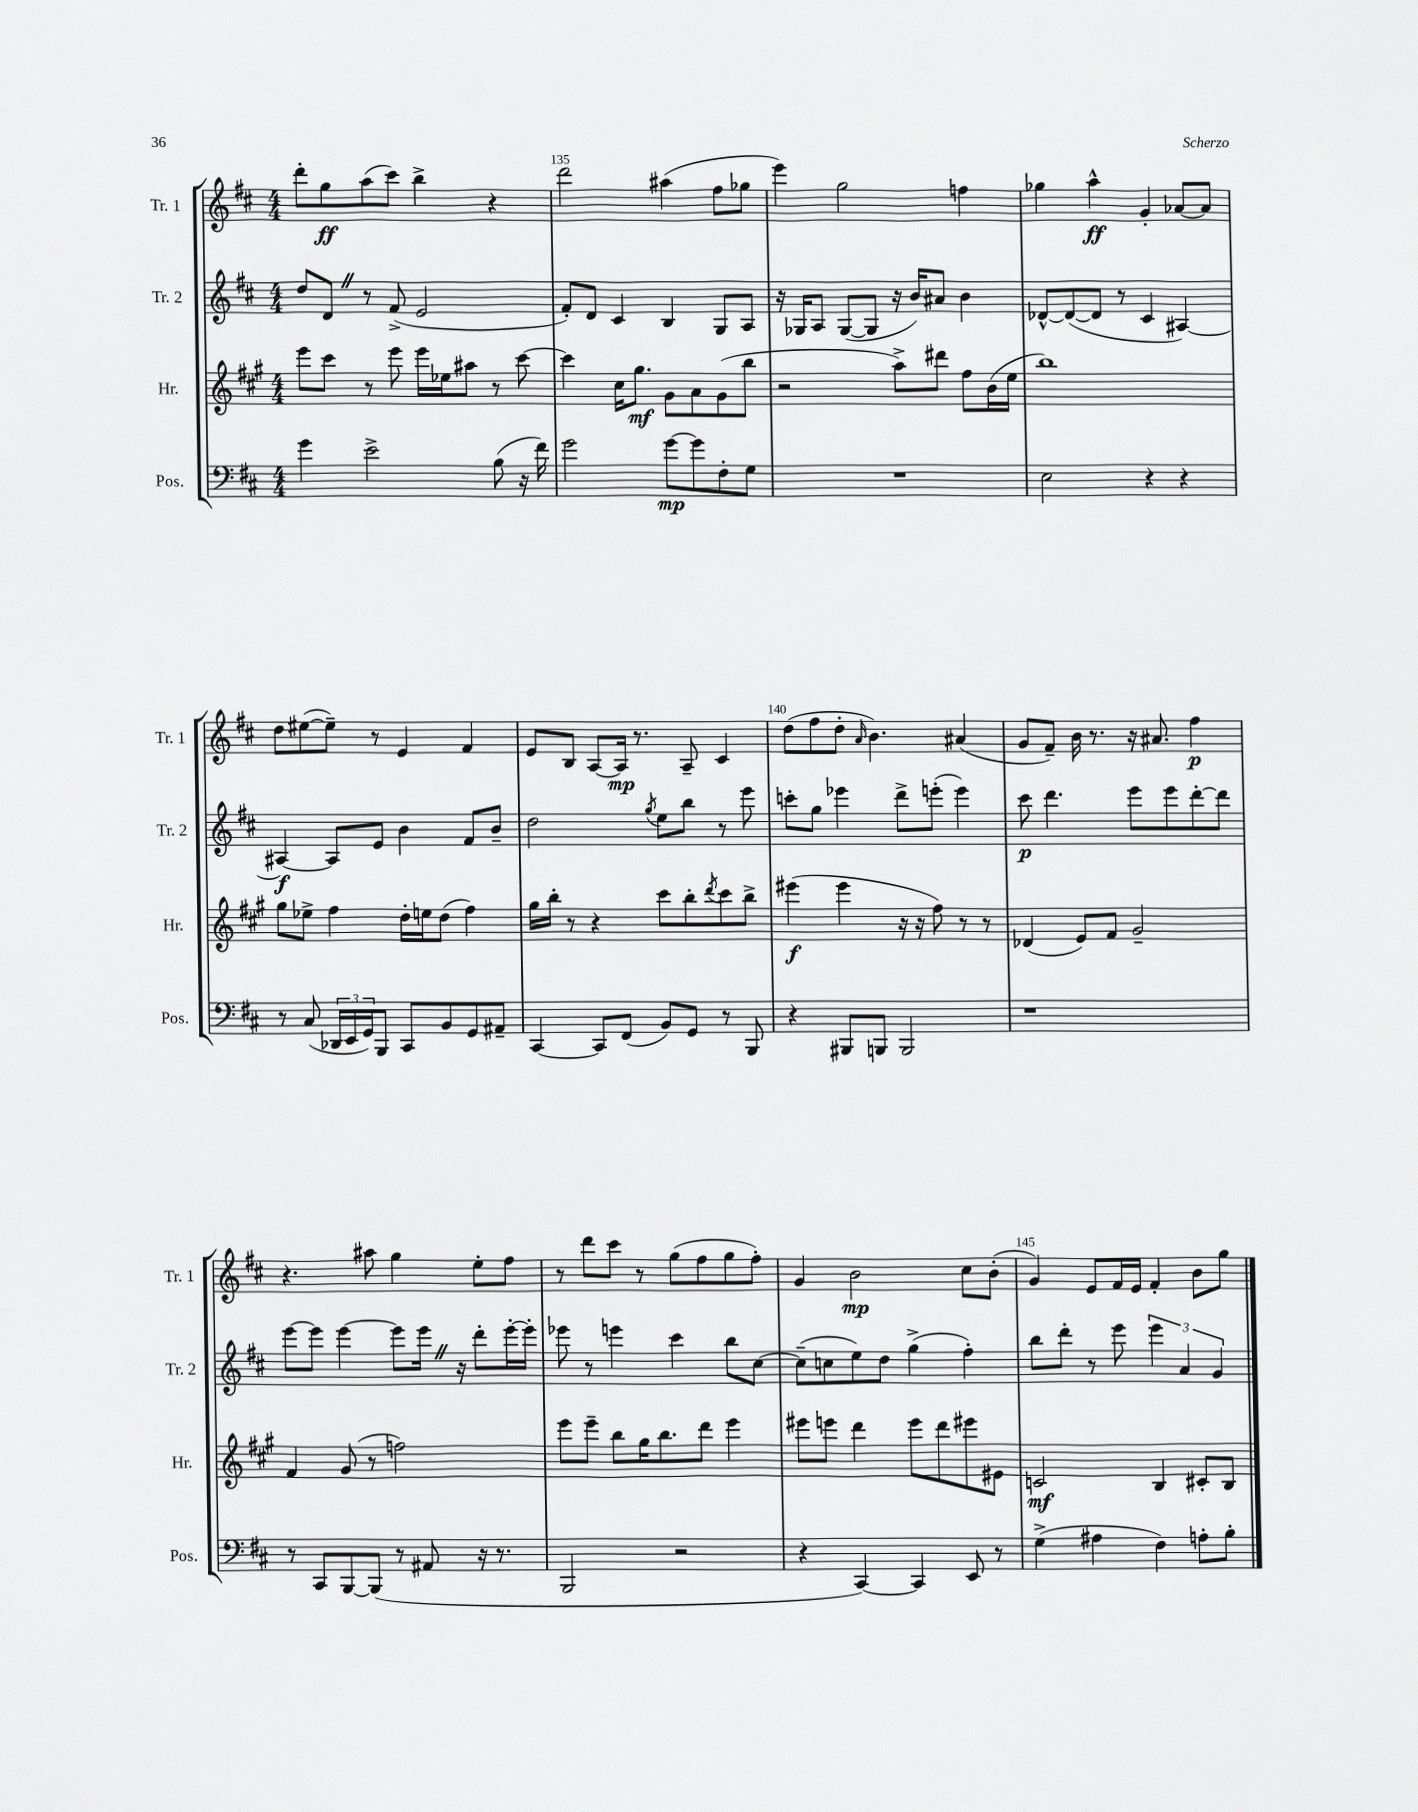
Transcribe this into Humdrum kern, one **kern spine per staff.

**kern	**dynam	**kern	**dynam	**kern	**dynam	**kern	**dynam
*part4	*part4	*part3	*part3	*part2	*part2	*part1	*part1
*staff4	*staff4	*staff3	*staff3	*staff2	*staff2	*staff1	*staff1
*I"Pos.	*	*I"Hr.	*	*I"Tr. 2	*	*I"Tr. 1	*
*I'Pos.	*	*I'Hr.	*	*I'Tr. 2	*	*I'Tr. 1	*
*clefF4	*	*clefG2	*	*clefG2	*	*clefG2	*
*k[f#c#]	*	*k[f#c#g#]	*	*k[f#c#]	*	*k[f#c#]	*
*M4/4	*	*M4/4	*	*M4/4	*	*M4/4	*
=134	=134	=134	=134	=134	=134	=134	=134
4g\	.	8eee\L	.	8dd/L	.	8ddd'\L	.
.	.	8ccc#\J	.	8dZ/J	.	8gg\	ff
2e^\	.	8r	.	8r	.	(8aa\	.
.	.	8eee\	.	(8f#^/	.	8ccc#\J)	.
.	.	16eee\LL	.	2e/	.	4bb^\	.
.	.	16ee-X\J	.	.	.	.	.
.	.	8aa#X\J	.	.	.	.	.
(8B\	.	8r	.	.	.	4r	.
16r	.	[8ccc#\	.	.	.	.	.
16f#\)	.	.	.	.	.	.	.
=135	=135	=135	=135	=135	=135	=135	=135
2g\	.	4ccc#\]	.	8f#'/L)	.	2ddd\	.
.	.	.	.	8d/J	.	.	.
.	.	16cc#\KL	.	4c#/	.	.	.
.	.	8.gg#\J	mf	.	.	.	.
[8g\L	mp	8g#\L	.	4B/	.	(4aa#X\	.
8g\]	.	8a\	.	.	.	.	.
8F#'\	.	(8g#\	.	8G/L	.	8ff#\L	.
8G\J	.	8bb\J	.	8A/J	.	8gg-X\J	.
=136	=136	=136	=136	=136	=136	=136	=136
1r	.	2r	.	16r	.	4eee\)	.
.	.	.	.	16G-X/KL	.	.	.
.	.	.	.	8A/J	.	.	.
.	.	.	.	([8G-/L	.	2gg\	.
.	.	.	.	8G-/J]	.	.	.
.	.	8aa^\L)	.	16r	.	.	.
.	.	.	.	16b/KL)	.	.	.
.	.	8ddd#X\J	.	8a#X/J	.	.	.
.	.	8ff#\L	.	4b\	.	4ffn\	.
.	.	(16b\L	.	.	.	.	.
.	.	16ee\JJ	.	.	.	.	.
=137	=137	=137	=137	=137	=137	=137	=137
2E\	.	1bb)	.	[8d-X^^/L	.	4gg-X\	.
.	.	.	.	(8d-/_	.	.	.
.	.	.	.	8d-/J]	.	4aa^^\	ff
.	.	.	.	8r	.	.	.
4r	.	.	.	4c#/	.	4g'/	.
4r	.	.	.	[4A#X/)	.	[8a-X/L	.
.	.	.	.	.	.	8a-/J]	.
!!LO:LB:g=z
=138	=138	=138	=138	=138	=138	=138	=138
8r	.	8gg#\L	.	4A#X/_	f	8dd\L	.
(8C#/	.	8ee-X^\J	.	.	.	([8ee#X\	.
24DD-X/LL	.	4ff#\	.	8A#/L]	.	8ee#~\J])	.
24EE/	.	.	.	.	.	.	.
24GG/J)	.	.	.	.	.	.	.
8BBB/J	.	.	.	8e/J	.	8r	.
8CC#/L	.	16dd'\LL	.	4b\	.	4e/	.
.	.	16een\J	.	.	.	.	.
8BB/	.	(8dd\J	.	.	.	.	.
8GG/	.	4ff#\)	.	8f#/L	.	4f#/	.
8AA#X~/J	.	.	.	8b~/J	.	.	.
=139	=139	=139	=139	=139	=139	=139	=139
[4CC#/	.	16gg#\LL	.	2dd\	.	8e/L	.
.	.	16bb'\JJ	.	.	.	.	.
.	.	8r	.	.	.	8B/J	.
8CC#/L]	.	4r	.	.	.	[8A/L	.
(8FF#/J	.	.	.	.	.	16A/Jk]	mp
.	.	.	.	.	.	8.r	.
.	.	.	.	8qgg/	.	.	.
8BB/L)	.	8ccc#\L	.	8ee\L	.	.	.
8GG/J	.	8bb'\	.	8bb\J	.	8A~/	.
.	.	8qddd/	.	.	.	.	.
8r	.	8ccc#\	.	8r	.	4c#/	.
8BBB/	.	8bb^\J	.	8eee\	.	.	.
=140	=140	=140	=140	=140	=140	=140	=140
4r	.	(4eee#X\	f	8cccn'\L	.	(8dd\L	.
.	.	.	.	8gg\J	.	8ff#\	.
8BBB#X/L	.	4eee#\	.	4eee-X\	.	8dd'\J	.
.	.	.	.	.	.	16qqa/	.
8BBBn/J	.	.	.	.	.	4.b\)	.
2BBB/	.	16r	.	8ddd^\L	.	.	.
.	.	16r	.	.	.	.	.
.	.	8ff#\)	.	(8eeen'\J	.	.	.
.	.	8r	.	4eee\)	.	(4a#X/	.
.	.	8r	.	.	.	.	.
=141	=141	=141	=141	=141	=141	=141	=141
1r	.	(4d-X/	.	8ccc#\	p	8g/L	.
.	.	.	.	4.ddd\	.	8f#~/J)	.
.	.	8e/L)	.	.	.	16b\	.
.	.	.	.	.	.	8.r	.
.	.	8f#/J	.	.	.	.	.
.	.	2g#~/	.	8eee\L	.	16r	.
.	.	.	.	.	.	8.a#X/	.
.	.	.	.	8eee\	.	.	.
.	.	.	.	[8ddd'\	.	4ff#\	p
.	.	.	.	8ddd\J]	.	.	.
!!LO:LB:g=z
=142	=142	=142	=142	=142	=142	=142	=142
8r	.	4f#/	.	[8eee\L	.	4.r	.
8CC#/L	.	.	.	8eee\J]	.	.	.
[8BBB/	.	(8g#/	.	[4eee\	.	.	.
(8BBB/J]	.	8r	.	.	.	8aa#X\	.
8r	.	2ffn\)	.	8eee\L]	.	4gg\	.
8AA#X/	.	.	.	16eeeZ\Jk	.	.	.
.	.	.	.	16r	.	.	.
16r	.	.	.	8ddd'\L	.	8ee'\L	.
8.r	.	.	.	.	.	.	.
.	.	.	.	[16eee'\L	.	8ff#\J	.
.	.	.	.	16eee'\JJ]	.	.	.
=143	=143	=143	=143	=143	=143	=143	=143
2BBB/	.	8eee\L	.	8eee-X\	.	8r	.
.	.	8eee~\J	.	8r	.	8ddd\L	.
.	.	8bb\L	.	4eeen\	.	8ccc#\J	.
.	.	16gg#\K	.	.	.	8r	.
.	.	8.bb\	.	.	.	.	.
2r	.	.	.	4ccc#\	.	(8gg\L	.
.	.	8ddd\J	.	.	.	8ff#\	.
.	.	4eee\	.	8bb\L	.	8gg\	.
.	.	.	.	[8cc#\J	.	8ff#'\J)	.
=144	=144	=144	=144	=144	=144	=144	=144
4r	.	8eee#X\L	.	(8cc#~\L]	.	4g/	.
.	.	8eeen\J	.	8ccn\	.	.	.
[4CC#/)	.	4ddd\	.	8ee\)	.	2b\	mp
.	.	.	.	8dd\J	.	.	.
4CC#/]	.	8eee\L	.	(4gg^\	.	.	.
.	.	8ddd\	.	.	.	.	.
8EE/	.	8eee#X\	.	4ff#'\)	.	8cc#\L	.
8r	.	8e#X\J	.	.	.	(8b'\J	.
=145	=145	=145	=145	=145	=145	=145	=145
(4G^\	.	2cn/	mf	8bb\L	.	4g/)	.
.	.	.	.	8ddd'\J	.	.	.
4A#X\	.	.	.	8r	.	8e/L	.
.	.	.	.	8eee\	.	16f#/L	.
.	.	.	.	.	.	16e/JJ	.
4F#\)	.	4B/	.	6eee\	.	4f#'/	.
.	.	.	.	6a/	.	.	.
8An'\L	.	8c#X'/L	.	.	.	8b\L	.
.	.	.	.	6g/	.	.	.
8B'\J	.	8B/J	.	.	.	8gg\J	.
==	==	==	==	==	==	==	==
*-	*-	*-	*-	*-	*-	*-	*-
